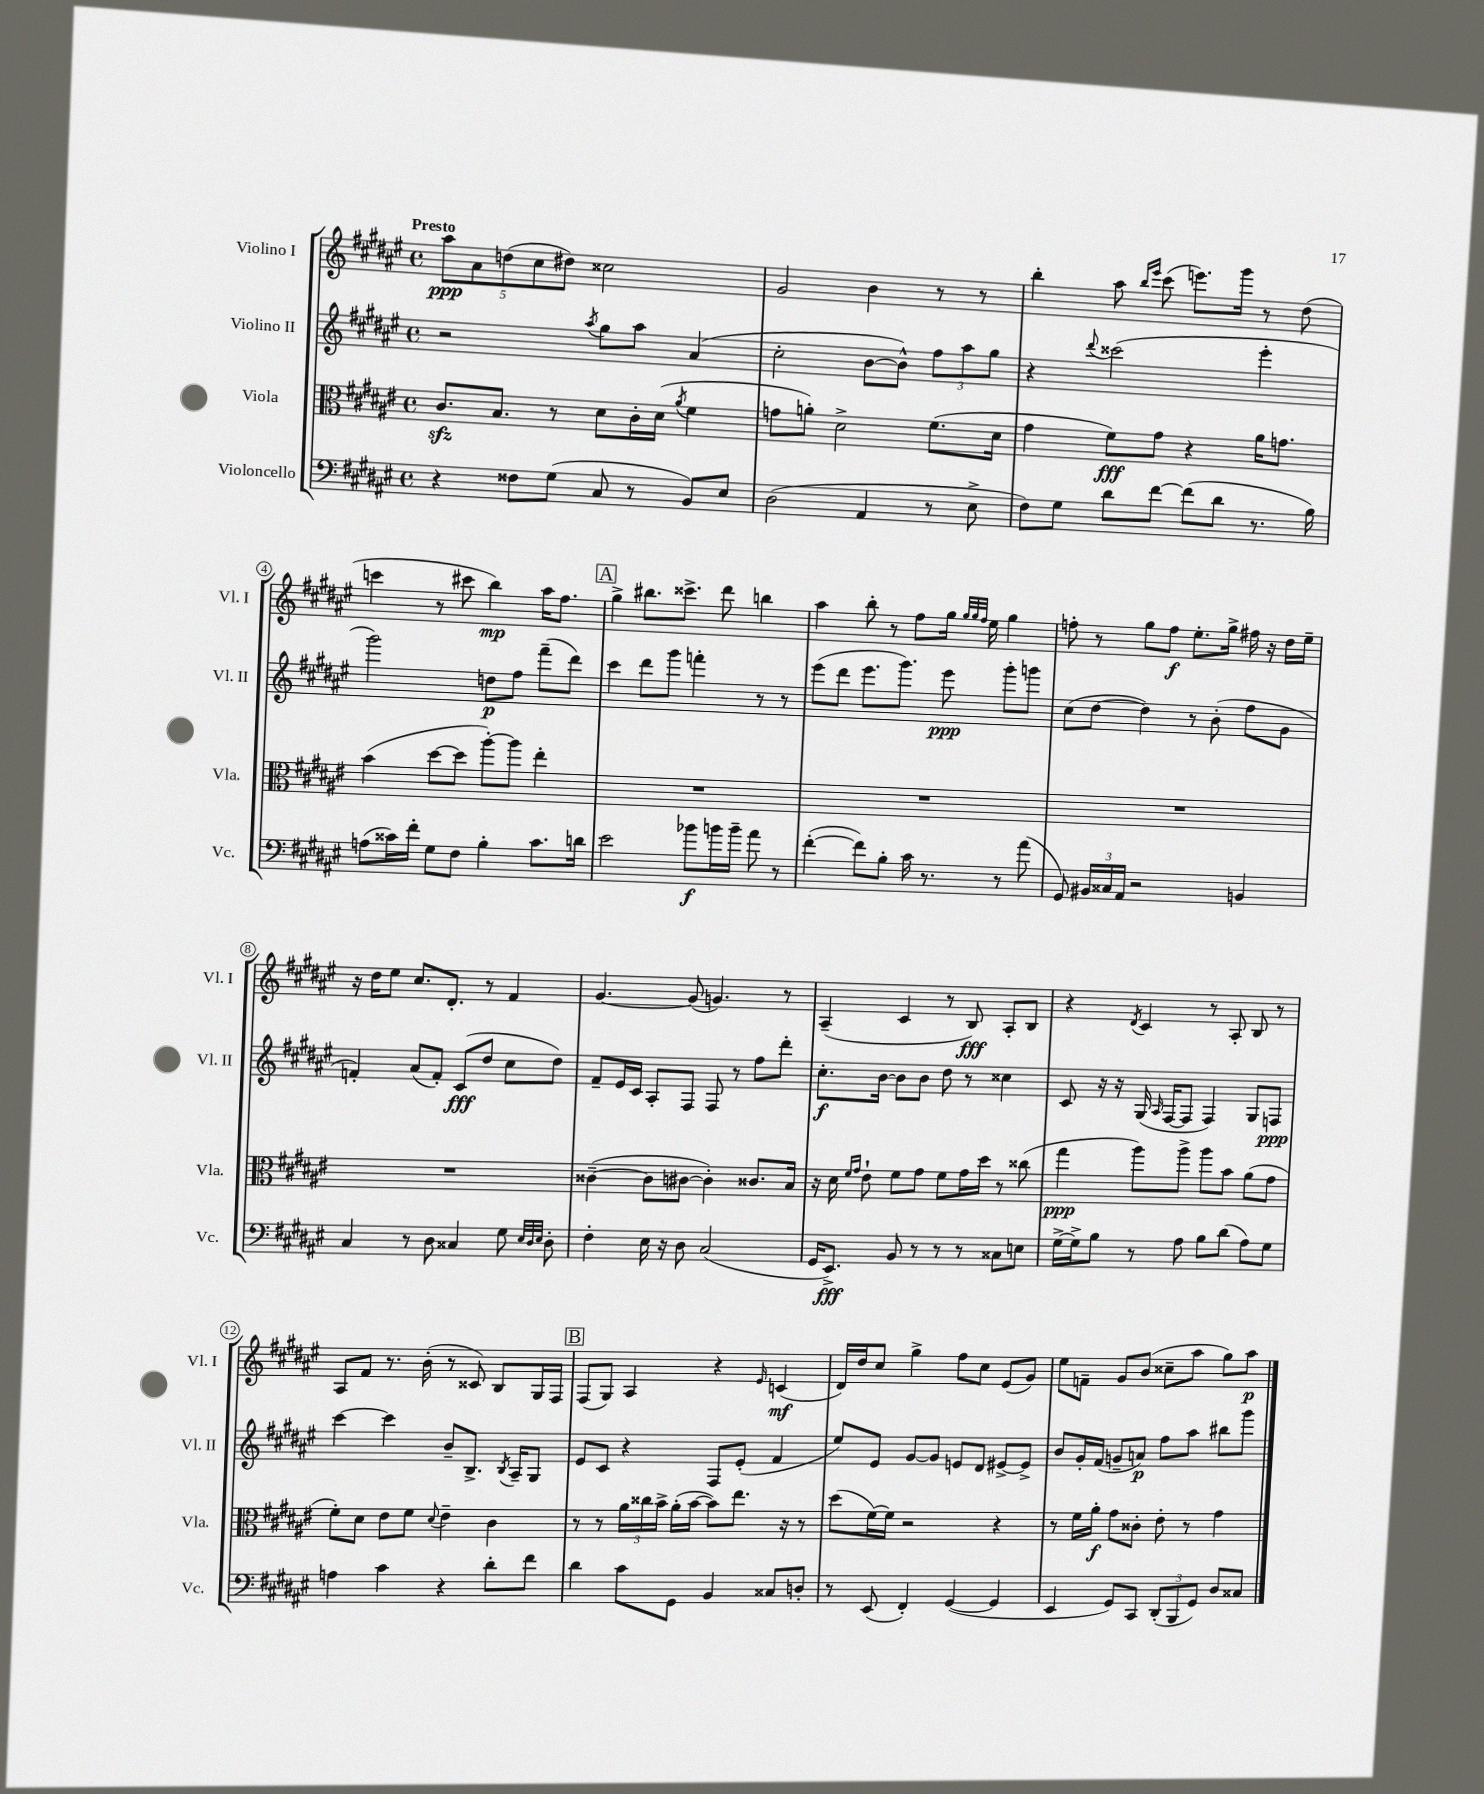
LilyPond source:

<<
\new StaffGroup <<
\new Staff = "s0" \with { instrumentName = "Violino I" shortInstrumentName = "Vl. I" } {
    \clef treble \key fis \major \defaultTimeSignature \time 4/4 \tempo "Presto"
    \autoBeamOff \tuplet 5/4 { ais''8[\ppp ais'8 d''8( cis''8 dis''8]) } cisis''2 |
    gis'2 b'4 r8 r8 |
    b''4-. ais''8 \grace { b''16[ eis'''16] } cis'''8( e'''8.[) gis'''16] r8 dis''8( |
    c'''4 r8 cis'''8 b''4\mp) ais''16[ fis''8.] |
    \mark \markup { \box "A" } gis''4-> bis''8.[ cisis'''8.]-> dis'''8 b''4 |
    ais''4 b''8-. r8 fis''8[ gis''16] \grace { gis''32[ gis''32 fis''32] } eis''16 gis''4 |
    f''8-. r8 gis''8[ f''8]\f eis''8.[-. gis''16]-> fis''16 r16 dis''16[ eis''16]-- |
    r16 dis''16[ eis''8] cis''8.[ dis'8.]-. r8 fis'4 |
    gis'4.~ gis'8( g'4.) r8 |
    ais4--( cis'4 r8 b8\fff) ais8[-. b8] |
    r4 \acciaccatura { dis'8 } cis'4 r8 ais8-. b8 r8 |
    ais8[ fis'8] r8. b'16-.( r8 cisis'8) b8[ gis16 fis16] |
    \mark \markup { \box "B" } fis8[( gis8]) ais4 r4 \grace { eis'16 } c'4\mf( |
    dis'16[) dis''16 cis''8] gis''4-> fis''8[ cis''8] eis'8[( gis'8]) |
    eis''8[ f'8]-- gis'8[ b'8]( cisis''8[-- ais''8] gis''8[) ais''8]\p \bar "|." |
}
\new Staff = "s1" \with { instrumentName = "Violino II" shortInstrumentName = "Vl. II" } {
    \clef treble \key fis \major \defaultTimeSignature \time 4/4
    \autoBeamOff r2 \acciaccatura { ais''8 } gis''8[ ais''8] ais'4( |
    cis''2-. b'8[~ b'8]-^) \tuplet 3/2 { fis''8[ ais''8 gis''8] } |
    r4 \appoggiatura { dis'''8 } cisis'''2( eis'''4-. |
    gis'''2) d''8[\p fis''8] fis'''8[--( dis'''8]) |
    \mark \markup { \box "A" } cis'''4 dis'''8[ gis'''8] f'''4-. r8 r8 |
    eis'''8[( dis'''8] eis'''8.[ gis'''8.]) eis'''8\ppp gis'''8[-. g'''8] |
    cis''8[( dis''8]~ dis''4) r8 b'8-.( fis''8[ gis'8] |
    f'4-.) ais'8[( f'8]-.) cis'8[\fff( dis''8] cis''8[ dis''8]) |
    fis'8[-- eis'16 cis'16] ais8[-. fis8] fis8 r8 fis''8[ dis'''8]-. |
    cis''8.[-.\f b'16]~ b'8[ b'8] dis''8 r8 cisis''4 |
    cis'8 r16 r16 gis16( \grace { ais16 } fis16[~ fis8] fis4) gis8[ f8]\ppp |
    cis'''4~ cis'''4 b'8[-- b8.]-> \acciaccatura { b8 } ais16[-- gis8] |
    \mark \markup { \box "B" } eis'8[ cis'8] r4 fis8[ eis'8]-.( fis'4 |
    eis''8[) eis'8] gis'8[~ gis'8] e'8[ dis'8] eis'8[~-> eis'8]-> |
    b'8[ gis'16-. fis'16]( g'8[-- a'8]\p) fis''8[ ais''8] bis''8[ gis'''8] \bar "|." |
}
\new Staff = "s2" \with { instrumentName = "Viola" shortInstrumentName = "Vla." } {
    \clef alto \key fis \major \defaultTimeSignature \time 4/4
    \autoBeamOff cis'8.[\sfz b8.] r8 dis'8[ cis'16-. dis'16]( \acciaccatura { ais'8 } fis'4 |
    g'8[ a'8]-.) dis'2-> fis'8.[( dis'16] |
    gis'4 fis'8[\fff) gis'8] r4 ais'16[ g'8.] |
    b'4( dis''8[~ dis''8] ais''8[~-.) ais''8] eis''4-. |
    \mark \markup { \box "A" } R1 |
    R1 |
    R1 |
    R1 |
    cisis'4~--( cisis'8[ cis'8]~ cis'4-.) cisis'8.[ b16] |
    r16 dis'16 \grace { fis'16[ gis'16] } eis'8-! fis'8[ gis'8] fis'8[ gis'16 dis''16] r8 cisis''8( |
    gis''4\ppp ais''8[) ais''8]-> ais''8[ b'8] ais'8[( gis'8] |
    fis'8[-.) dis'8] eis'8[ fis'8] \appoggiatura { dis'8 } eis'4-- cis'4 |
    \mark \markup { \box "B" } r8 r8 \tuplet 3/2 { ais'16[ cisis''16 b'16]-> } ais'16[-.( b'16]~ b'8[) eis''8.] r16 r8 |
    dis''8[( fis'16~) fis'16] r2 r4 |
    r8 fis'16[ ais'16]-.\f gis'8[ cisis'8]-. eis'8-. r8 gis'4 \bar "|." |
}
\new Staff = "s3" \with { instrumentName = "Violoncello" shortInstrumentName = "Vc." } {
    \clef bass \key fis \major \defaultTimeSignature \time 4/4
    \autoBeamOff r4 fisis8[ gis8]( cis8 r8 b,8[) eis8] |
    dis2( ais,4 r8 eis8-> |
    fis8[) gis8] dis'8[ fis'8]~ fis'8[( dis'8] r8. b16) |
    a8[( cisis'16) fis'16]-. gis8[ fis8] b4-. cisis'8.[ d'16] |
    \mark \markup { \box "A" } eis'2 bes'8[\f b'16 b'16]-- ais'8 r8 |
    fis'4~-.( fis'8[) b8]-. cis'16 r8. r8 ais'8( |
    gis,8) \tuplet 3/2 { bis,16[ cisis16 ais,16] } r2 b,4 |
    cis4 r8 dis8 cisis4 gis8 \grace { eis32[ dis32 eis32] } dis8-. |
    fis4-. eis16 r16 dis8 cis2( |
    gis,16[ eis,8.]->\fff) b,8 r8 r8 r8 cisis8[ e8] |
    gis16[~-> gis16-> b8] r8 ais8 b8[ dis'8]( ais8[) gis8] |
    a4 cis'4 r4 dis'8[-. fis'8] |
    \mark \markup { \box "B" } dis'4 cis'8[ gis,8] b,4 cisis8[ d8]-. |
    r8 eis,8( fis,4-.) gis,4~( gis,4 |
    eis,4 gis,8[) cis,8] \tuplet 3/2 { dis,8[-.( b,,8 gis,8]) } dis8[ cisis8] \bar "|." |
}
>>
>>
\layout { \context { \Score \override BarNumber.stencil = #(make-stencil-circler 0.1 0.3 ly:text-interface::print) } }
